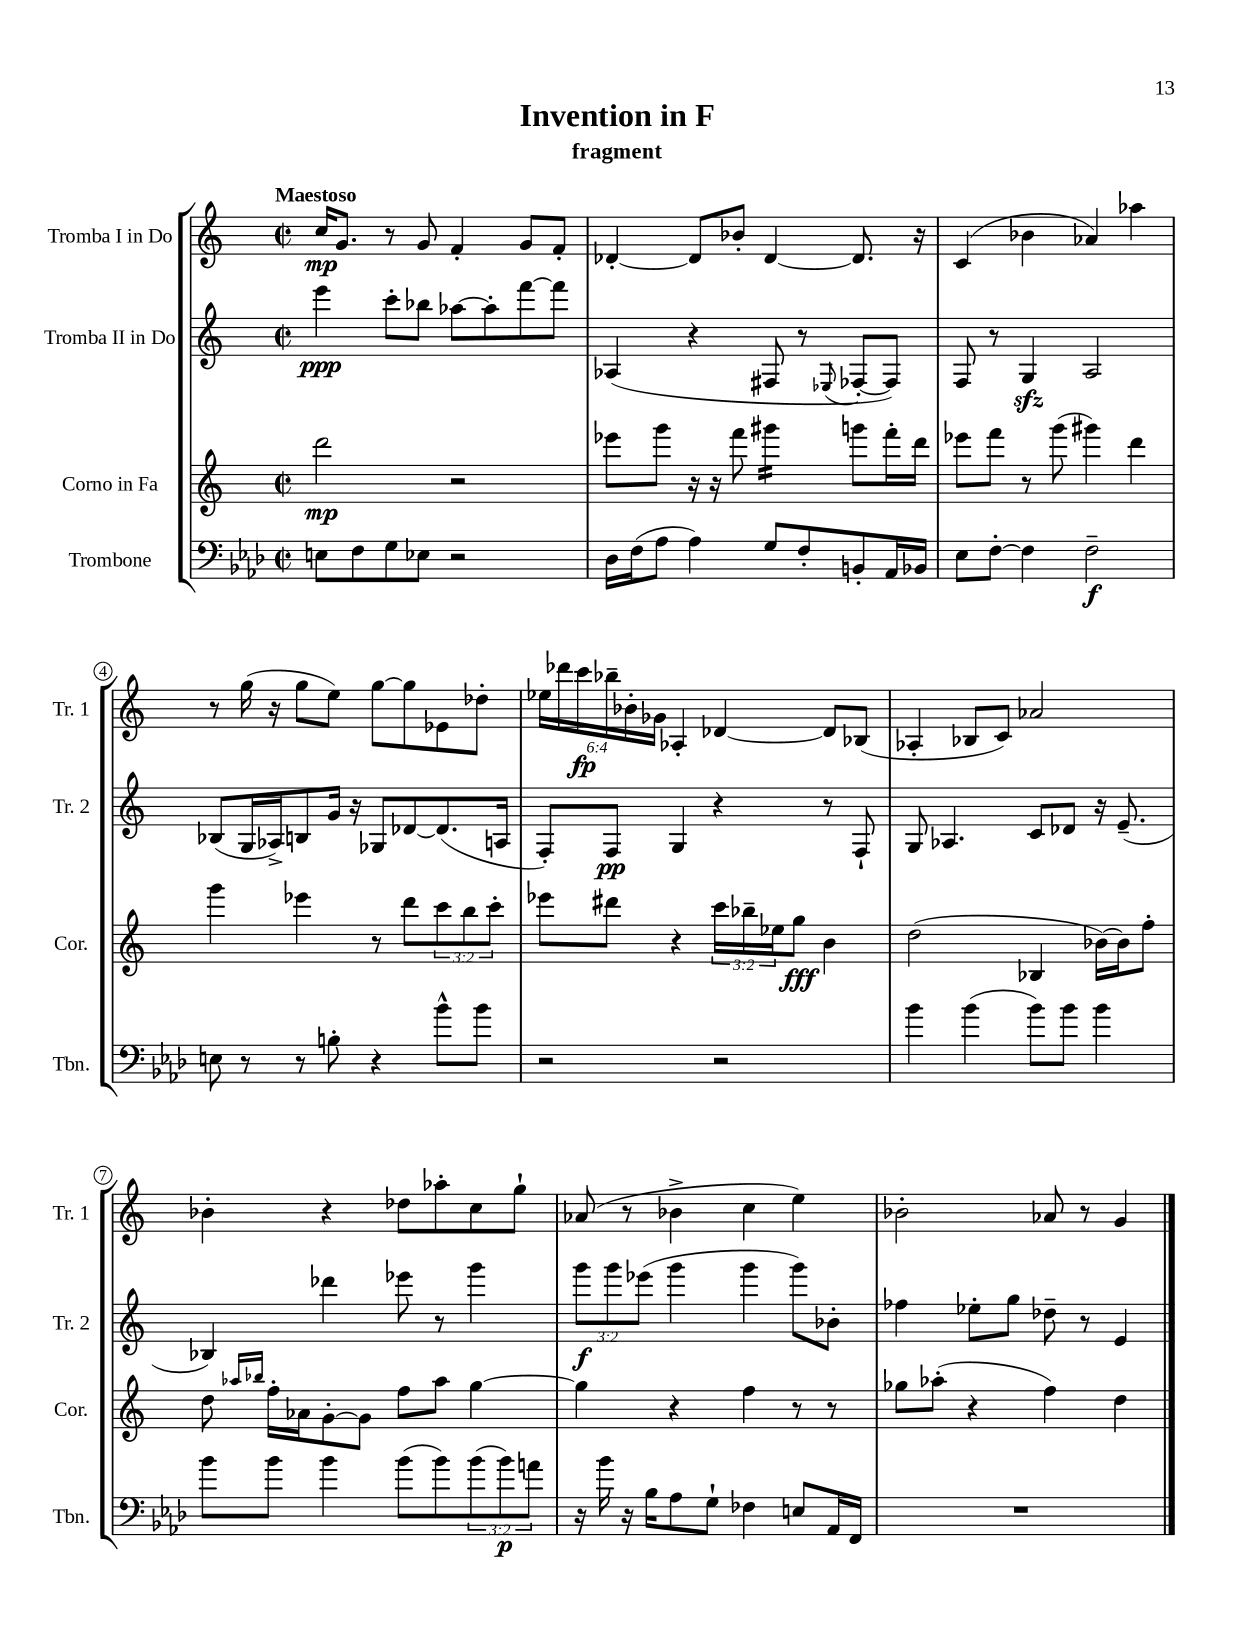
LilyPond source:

\header { title = "Invention in F" subtitle = "fragment" }
<<
\new StaffGroup <<
\new Staff = "s0" \with { instrumentName = "Tromba I in Do" shortInstrumentName = "Tr. 1" } {
    \clef treble \key c \major \defaultTimeSignature \time 2/2 \override Staff.TupletNumber.text = #tuplet-number::calc-fraction-text \tempo "Maestoso"
    c''16\mp g'8. r8 g'8 f'4-. g'8 f'8-. |
    des'4~-. des'8 bes'8-. des'4~ des'8. r16 |
    c'4( bes'4 aes'4) aes''4 |
    r8 g''16( r16 g''8 e''8) g''8~ g''8 ees'8 des''8-. |
    \tuplet 6/4 { ees''16 des'''16 c'''16\fp bes''16-- bes'16-. ges'16 } aes4-. des'4~ des'8 bes8( |
    aes4-. bes8 c'8) aes'2 |
    bes'4-. r4 des''8 aes''8-. c''8 g''8-! |
    aes'8( r8 bes'4-> c''4 e''4) |
    bes'2-. aes'8 r8 g'4 \bar "|." |
}
\new Staff = "s1" \with { instrumentName = "Tromba II in Do" shortInstrumentName = "Tr. 2" } {
    \clef treble \key c \major \defaultTimeSignature \time 2/2 \override Staff.TupletNumber.text = #tuplet-number::calc-fraction-text
    e'''4\ppp c'''8-. bes''8 aes''8~ aes''8-. f'''8~ f'''8 |
    aes4( r4 fis8 r8 \appoggiatura { ees8 } fes8~-. fes8) |
    f8 r8 g4\sfz a2 |
    bes8( g16 aes16->) b8 g'16 r16 ges8 des'8~ des'8.( a16 |
    f8-.) f8\pp g4 r4 r8 f8-! |
    g8 aes4. c'8 des'8 r16 e'8.--( |
    bes4) des'''4 ees'''8 r8 g'''4 |
    \tuplet 3/2 { g'''8\f g'''8 ees'''8( } g'''4 g'''4 g'''8) bes'8-. |
    fes''4 ees''8-. g''8 des''8-- r8 e'4 \bar "|." |
}
\new Staff = "s2" \with { instrumentName = "Corno in Fa" shortInstrumentName = "Cor." } {
    \clef treble \key c \major \defaultTimeSignature \time 2/2 \override Staff.TupletNumber.text = #tuplet-number::calc-fraction-text
    d'''2\mp r2 |
    ees'''8 g'''8 r16 r16 f'''8 gis'''4:16 g'''8 f'''16-. d'''16 |
    ees'''8 f'''8 r8 g'''8( gis'''4) d'''4 |
    g'''4 ees'''4 r8 d'''8 \tuplet 3/2 { c'''8 b''8 c'''8-. } |
    ees'''8 dis'''8 r4 \tuplet 3/2 { c'''16 bes''16-- ees''16 } g''8\fff b'4 |
    d''2( bes4 bes'16~) bes'16 f''8-. |
    d''8 \grace { aes''16 bes''16 } f''16-. aes'16 g'8~-. g'8 f''8 aes''8 g''4~ |
    g''4 r4 f''4 r8 r8 |
    ges''8 aes''8-.( r4 f''4) d''4 \bar "|." |
}
\new Staff = "s3" \with { instrumentName = "Trombone" shortInstrumentName = "Tbn." } {
    \clef bass \key aes \major \defaultTimeSignature \time 2/2 \override Staff.TupletNumber.text = #tuplet-number::calc-fraction-text
    e8 f8 g8 ees8 r2 |
    des16 f16( aes8 aes4) g8 f8-. b,8-. aes,16 bes,16 |
    ees8 f8~-. f4 f2--\f |
    e8 r8 r8 b8-. r4 bes'8-^ bes'8 |
    r2 r2 |
    bes'4 bes'4( bes'8) bes'8 bes'4 |
    bes'8 bes'8 bes'4 bes'8( bes'8) \tuplet 3/2 { bes'8( bes'8\p) a'8 } |
    r16 bes'16 r16 bes16 aes8 g8-! fes4 e8 aes,16 f,16 |
    R1 \bar "|." |
}
>>
>>
\layout { \context { \Score \override BarNumber.stencil = #(make-stencil-circler 0.1 0.3 ly:text-interface::print) } }
